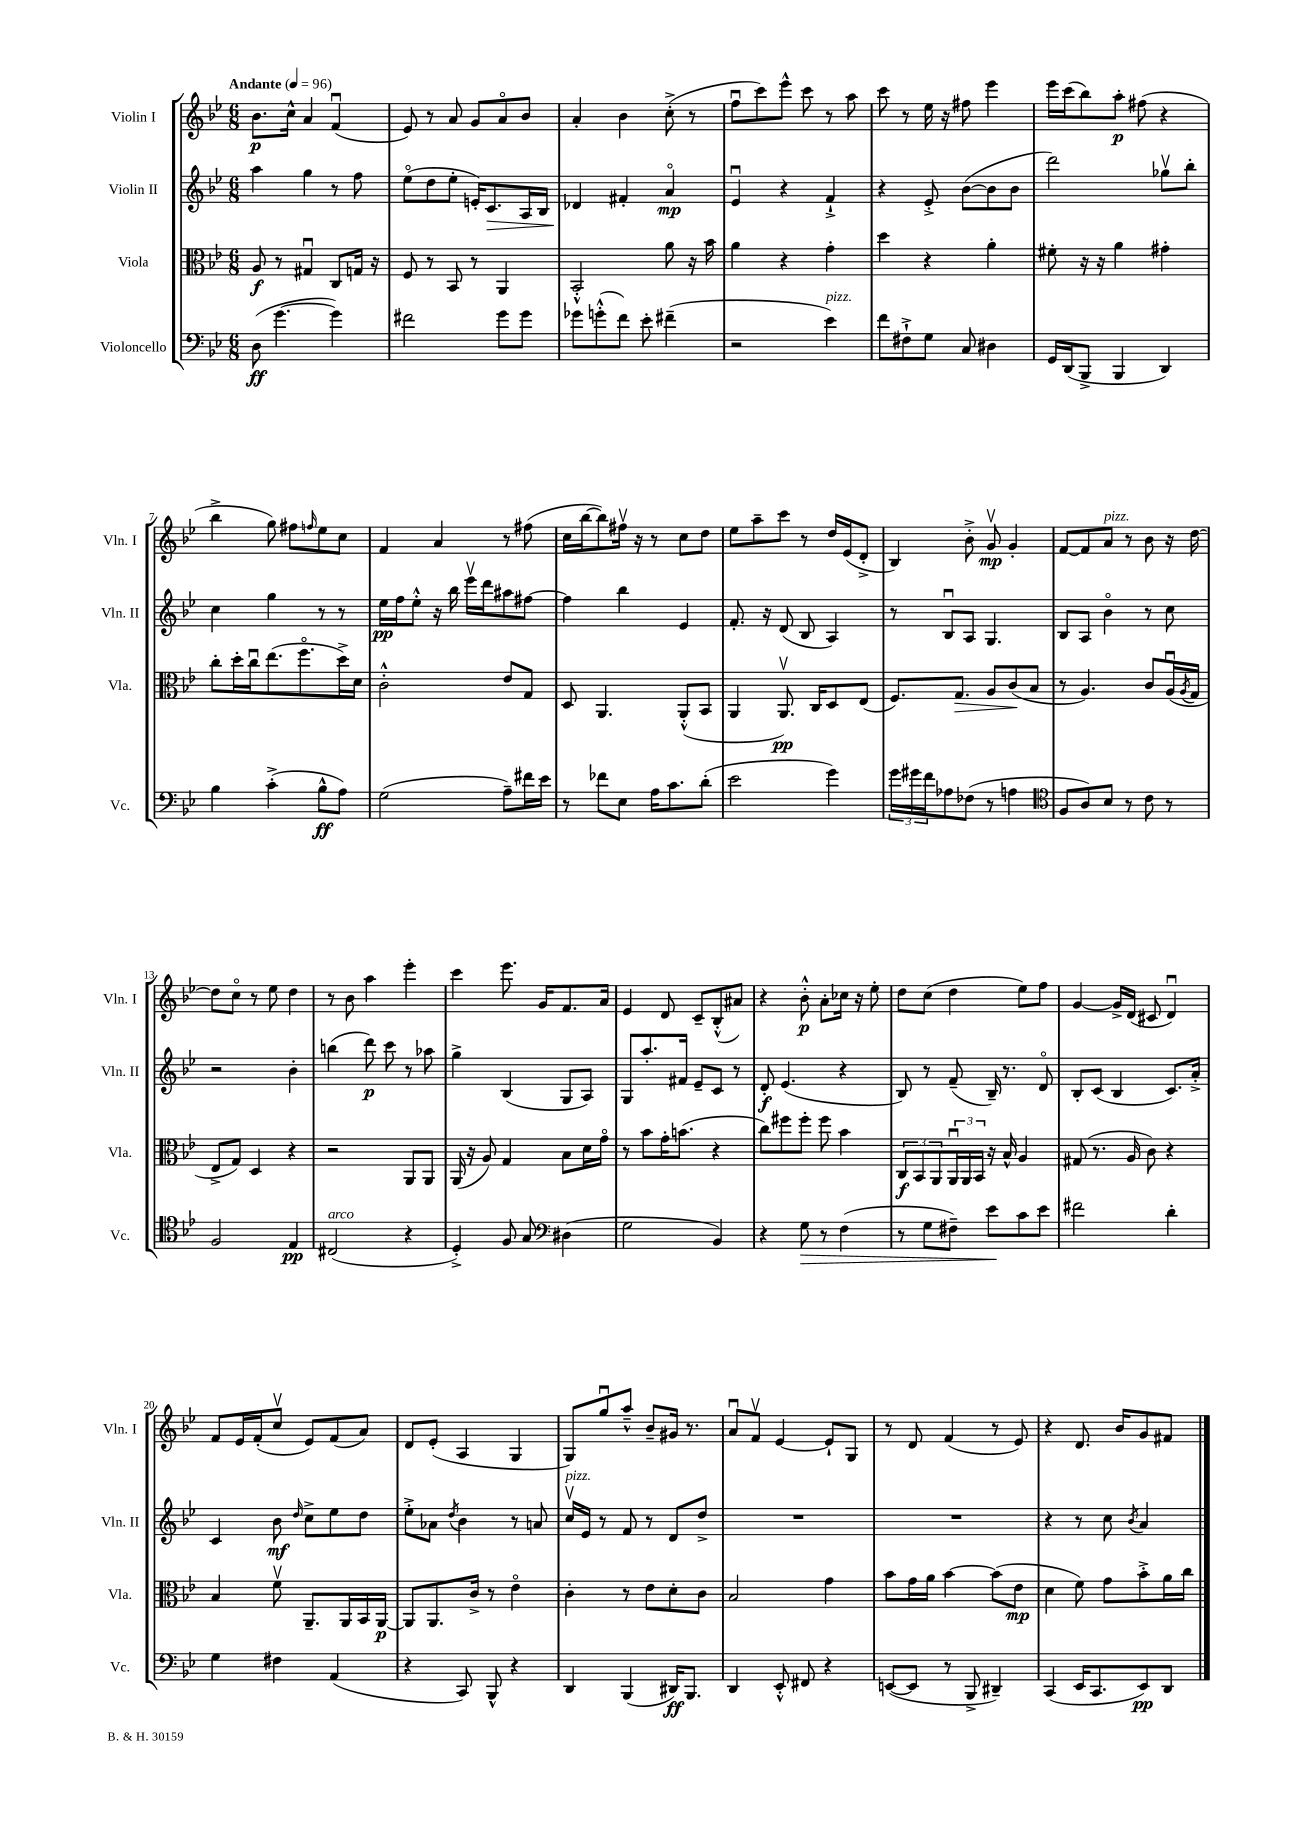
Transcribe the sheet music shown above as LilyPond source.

<<
\new StaffGroup <<
\new Staff = "s0" \with { instrumentName = "Violin I" shortInstrumentName = "Vln. I" } {
    \clef treble \key bes \major \numericTimeSignature \time 6/8 \tempo "Andante" 4 = 96
    bes'8.\p c''16-^ a'4 f'4\downbow( |
    ees'8) r8 a'8 g'8 a'8\flageolet bes'8 |
    a'4-. bes'4 c''8-.->( r8 |
    f''8\downbow c'''8) ees'''8-^ c'''8 r8 a''8 |
    c'''8 r8 ees''16 r16 fis''8 ees'''4 |
    ees'''16 c'''16( bes''8) a''8-.\p fis''8( r4 |
    bes''4-> g''8) fis''8 \grace { f''16 } ees''8 c''8 |
    f'4 a'4 r8 fis''8( |
    c''16 bes''16~ bes''8) fis''16\upbow r16 r8 c''8 d''8 |
    ees''8 a''8-- c'''8 r8 d''16 ees'16( d'8-.-> |
    bes4) bes'8-.-> g'8\upbow\mp g'4-. |
    f'8~ f'8 a'8^\markup { \italic "pizz." } r8 bes'8 r16 d''16~ |
    d''8 c''8\flageolet r8 ees''8 d''4 |
    r8 bes'8 a''4 ees'''4-. |
    c'''4 ees'''8. g'16 f'8. a'16 |
    ees'4 d'8 c'8-- bes8-.-^( ais'8) |
    r4 bes'8-.-^\p a'8-. ces''16 r16 ees''8-. |
    d''8 c''8( d''4 ees''8) f''8 |
    g'4~ g'16-> d'16( cis'8 d'4\downbow) |
    f'8 ees'16 f'16-.( c''8\upbow ees'8) f'8( a'8) |
    d'8 ees'8-.( a4 g4 |
    g8) g''8\downbow a''8---^ bes'8-- gis'16 r8. |
    a'8\downbow f'8\upbow ees'4~ ees'8-! g8 |
    r8 d'8 f'4( r8 ees'8) |
    r4 d'8. bes'16 g'8 fis'8 \bar "|." |
}
\new Staff = "s1" \with { instrumentName = "Violin II" shortInstrumentName = "Vln. II" } {
    \clef treble \key bes \major \numericTimeSignature \time 6/8
    a''4 g''4 r8 f''8 |
    ees''8\flageolet( d''8 ees''8-. e'16-.) c'8.\> a16 bes16 |
    des'4\! fis'4-. a'4\flageolet\mp |
    ees'4\downbow r4 f'4-!-> |
    r4 ees'8-.-> bes'8~( bes'8 bes'8 |
    d'''2) ges''8\upbow bes''8-. |
    c''4 g''4 r8 r8 |
    ees''16\pp f''16 ees''8-.-^ r16 bes''16 ees'''16\upbow d'''16 ais''8 fis''8~ |
    fis''4 bes''4 ees'4 |
    f'8.-. r16 d'8( bes8 a4) |
    r8 bes8\downbow a8 g4. |
    bes8 a8 bes'4\flageolet r8 c''8 |
    r2 bes'4-. |
    b''4( d'''8\p) c'''8 r8 aes''8 |
    g''4-> bes4( g8 a8) |
    g8 a''8.-. fis'16 ees'8-- c'8 r8 |
    d'8-.\f ees'4.( r4 |
    bes8) r8 f'8--( bes16--) r8. d'8\flageolet |
    bes8-. c'8( bes4 c'8.) a'16-.-> |
    c'4 bes'8\mf \grace { d''16 } c''8-> ees''8 d''8 |
    ees''8-.-> aes'8 \acciaccatura { d''8 } bes'4 r8 a'8 |
    c''16\upbow^\markup { \italic "pizz." } ees'16 r8 f'8 r8 d'8 d''8-> |
    R2. |
    R2. |
    r4 r8 c''8 \acciaccatura { bes'8 } a'4 \bar "|." |
}
\new Staff = "s2" \with { instrumentName = "Viola" shortInstrumentName = "Vla." } {
    \clef alto \key bes \major \numericTimeSignature \time 6/8
    a8\f r8 gis4\downbow c8 g16 r16 |
    f8 r8 bes,8 r8 a,4 |
    bes,2-.-^ a'8 r16 bes'16 |
    a'4 r4 g'4-. |
    d''4 r4 a'4-. |
    fis'8-. r16 r16 a'4 gis'4-. |
    c''8-. d''16-. c''16\downbow ees''8.( f''8.\flageolet d''16->) d'16 |
    c'2-.-^ ees'8 g8 |
    d8 a,4. a,8-.-^( bes,8 |
    a,4 a,8.\upbow\pp) c16 d8 ees8( |
    f8.) g8.\> a8 c'8\!( bes8 |
    r8 a4.) c'8 a16\downbow( \acciaccatura { a8 } g16 |
    ees8-> g8) d4 r4 |
    r2 a,8 a,8 |
    a,16( r16 a8) g4 bes8 d'16 g'16\flageolet |
    r8 bes'8 g'16-. b'8.( r4 |
    c''8) fis''8 fis''8-. fis''8 bes'4 |
    \tuplet 3/2 { c8\f bes,8 a,8 } \tuplet 3/2 { a,16\downbow a,16 bes,16 } r16 bes16-^ a4 |
    gis8( r8. a16 c'8) r4 |
    bes4 f'8\upbow a,8.-- a,16 bes,16 a,16~\p |
    a,8 a,8. c'16-> r8 ees'4\flageolet |
    c'4-. r8 ees'8 d'8-. c'8 |
    bes2 g'4 |
    bes'8 g'16 a'16 bes'4~ bes'8( ees'8\mp |
    d'4 f'8) g'8 bes'8-.-> a'16 c''16 \bar "|." |
}
\new Staff = "s3" \with { instrumentName = "Violoncello" shortInstrumentName = "Vc." } {
    \clef bass \key bes \major \numericTimeSignature \time 6/8
    d8\ff( g'4.~ g'4) |
    fis'2 g'8 g'8 |
    ges'8 g'8-.-^( f'8) ees'8-. fis'4--( |
    r2 ees'4^\markup { \italic "pizz." }) |
    f'8 fis8-!-> g8 c8 dis4 |
    g,16 d,16( bes,,8-> bes,,4 d,4) |
    bes4 c'4-.->( bes8-^\ff a8) |
    g2( a8--) fis'16 ees'16 |
    r8 fes'8 ees8 a16 c'8. d'8-.( |
    ees'2 g'4) |
    \tuplet 3/2 { g'16 gis'16 f'16 } aes8 fes8( r8 a4 |
    \clef tenor f8 a8) bes8 r8 c'8 r8 |
    f2 ees4\pp |
    cis2^\markup { \italic "arco" }( r4 |
    d4-.->) f8 g8 \clef bass dis4( |
    g2 bes,4) |
    r4 g8\> r8 f4( |
    r8 g8 fis8--) ees'8\! c'8 ees'8 |
    fis'2 d'4-. |
    g4 fis4 a,4( |
    r4 c,8) bes,,8-^ r4 |
    d,4 bes,,4( dis,16\ff) bes,,8. |
    d,4 ees,8-.-^ fis,8 r4 |
    e,8~( e,8 r8 bes,,8-> dis,4--) |
    c,4( ees,16 c,8. ees,8\pp) d,8 \bar "|." |
}
>>
>>
